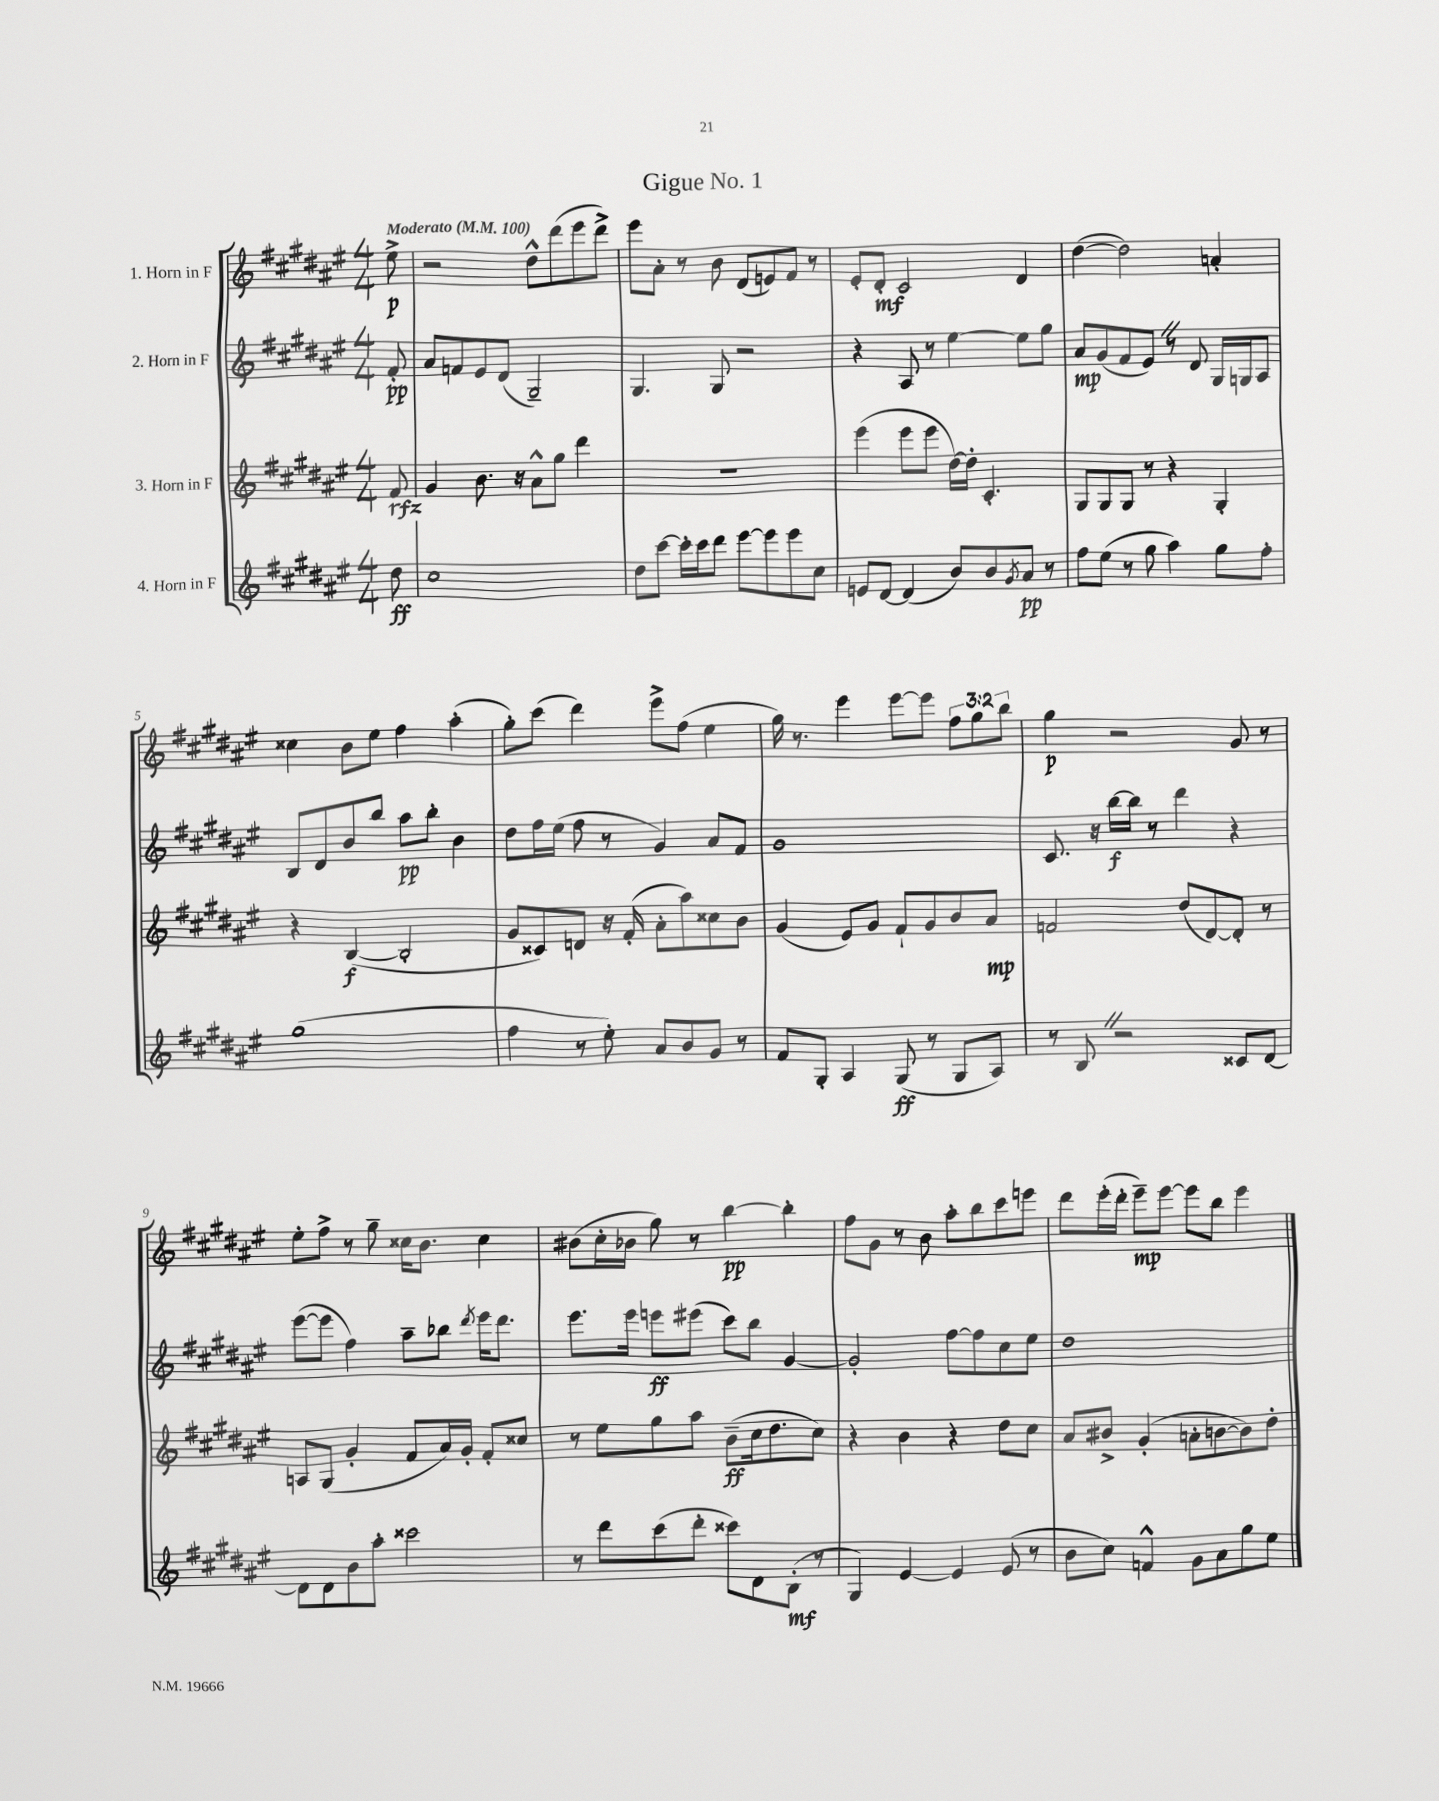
\header { title = "Gigue No. 1" }
<<
\new StaffGroup <<
\new Staff = "s0" \with { instrumentName = "1. Horn in F" } {
    \clef treble \key fis \major \numericTimeSignature \time 4/4 \override Staff.TupletNumber.text = #tuplet-number::calc-fraction-text \partial 8 \tempo "Moderato" 4 = 100
    eis''8->\p |
    r2 dis''8-^ dis'''8( eis'''8 dis'''8->) |
    eis'''8 ais'8-. r8 b'8 dis'8( e'8) fis'8 r8 |
    eis'8-. dis'8-.\mf cis'2 dis'4 |
    dis''4~( dis''2) a'4-. |
    cisis''4 b'8 eis''8 fis''4 ais''4-.( |
    gis''8-.) cis'''8( dis'''4) eis'''8-> fis''8( eis''4 |
    gis''16) r8. eis'''4 eis'''8~ eis'''8 \tuplet 3/2 { fis''8 gis''8 b''8 } |
    gis''4\p r2 gis'8 r8 |
    eis''8-. fis''8-> r8 gis''8-- cisis''16 b'8. cisis''4 |
    bis'8( cis''16-. bes'16 gis''8) r8 b''4~\pp b''4-. |
    fis''8 gis'8 r8 b'8 ais''8-. b''8 cis'''8 e'''8 |
    dis'''8 eis'''16-.( dis'''16-. eis'''8--\mp) eis'''8~ eis'''8 b''8 eis'''4 \bar "|." |
}
\new Staff = "s1" \with { instrumentName = "2. Horn in F" } {
    \clef treble \key fis \major \numericTimeSignature \time 4/4 \partial 8
    fis'8-.\pp |
    ais'8 f'8 eis'8 dis'8( gis2--) |
    gis4. gis8 r2 |
    r4 ais8 r8 eis''4~ eis''8 gis''8 |
    ais'8\mp gis'8( fis'8 eis'8) \once \override BreathingSign.text = \markup { \musicglyph "scripts.caesura.straight" } \breathe r8 dis'8 gis16 g16 ais8 |
    b8 dis'8 b'8 b''8 ais''8\pp b''8-. b'4 |
    dis''8 fis''16 eis''16( fis''8 r8 gis'4) ais'8 fis'8 |
    gis'1 |
    cis'8. r16 b''16~\f b''16 r8 dis'''4 r4 |
    eis'''8~( eis'''8 fis''4) ais''8-- bes''8 \acciaccatura { dis'''8 } eis'''16 dis'''8. |
    eis'''8. eis'''16 e'''8\ff eis'''8( cis'''8) b''8 gis'4~ |
    gis'2-. fis''8~ fis''8 cis''8 eis''8 |
    dis''1 \bar "|." |
}
\new Staff = "s2" \with { instrumentName = "3. Horn in F" } {
    \clef treble \key fis \major \numericTimeSignature \time 4/4 \partial 8
    fis'8\rfz |
    gis'4 b'8. r16 ais'8-^ gis''8 dis'''4 |
    R1 |
    eis'''4( eis'''8 eis'''8 dis''16~) dis''16-. cis'4.-. |
    gis8 gis8 gis8 r8 r4 gis4-. |
    r4 b4~\f( b2-. |
    gis'8 cisis'8) d'8 r16 fis'16-.( ais'8-. ais''8) cisis''8 b'8 |
    gis'4( eis'8) gis'8 fis'8-! gis'8 b'8 ais'8\mp |
    f'2 dis''8( dis'8~) dis'8-. r8 |
    a8 gis8( gis'4-. fis'8 ais'16) gis'16-. fis'8-. cisis''8 |
    r8 eis''8 gis''8 ais''8 b'8--\ff( cis''16 dis''8. cis''8) |
    r4 b'4 r4 dis''8 cis''8 |
    ais'8 bis'8-> gis'4-.( a'8-. b'8~ b'8) dis''8-. \bar "|." |
}
\new Staff = "s3" \with { instrumentName = "4. Horn in F" } {
    \clef treble \key fis \major \numericTimeSignature \time 4/4 \partial 8
    dis''8\ff |
    cis''1 |
    dis''8 cis'''8~ cis'''16-. cis'''16 dis'''8 eis'''8~ eis'''8 eis'''8 cis''8 |
    e'8 dis'8~ dis'4( b'8) b'8 \acciaccatura { gis'8 } ais'8\pp r8 |
    fis''8 eis''8( r8 gis''8 ais''4) gis''8 fis''8-. |
    gis''1( |
    fis''4 r8 eis''8-.) ais'8 b'8 gis'8 r8 |
    fis'8 gis8-. ais4 gis8\ff( r8 gis8 ais8) |
    r8 b8 \once \override BreathingSign.text = \markup { \musicglyph "scripts.caesura.straight" } \breathe r2 cisis'8 dis'8~ |
    dis'8 dis'8 b'8 ais''8-. cisis'''2 |
    r8 dis'''8 cis'''8( dis'''8-. cisis'''8) dis'8 b8-.\mf( r8 |
    gis4) eis'4~ eis'4 eis'8( r8 |
    b'8 cis''8) f'4-^ gis'8 ais'8 gis''8 eis''8 \bar "|." |
}
>>
>>
